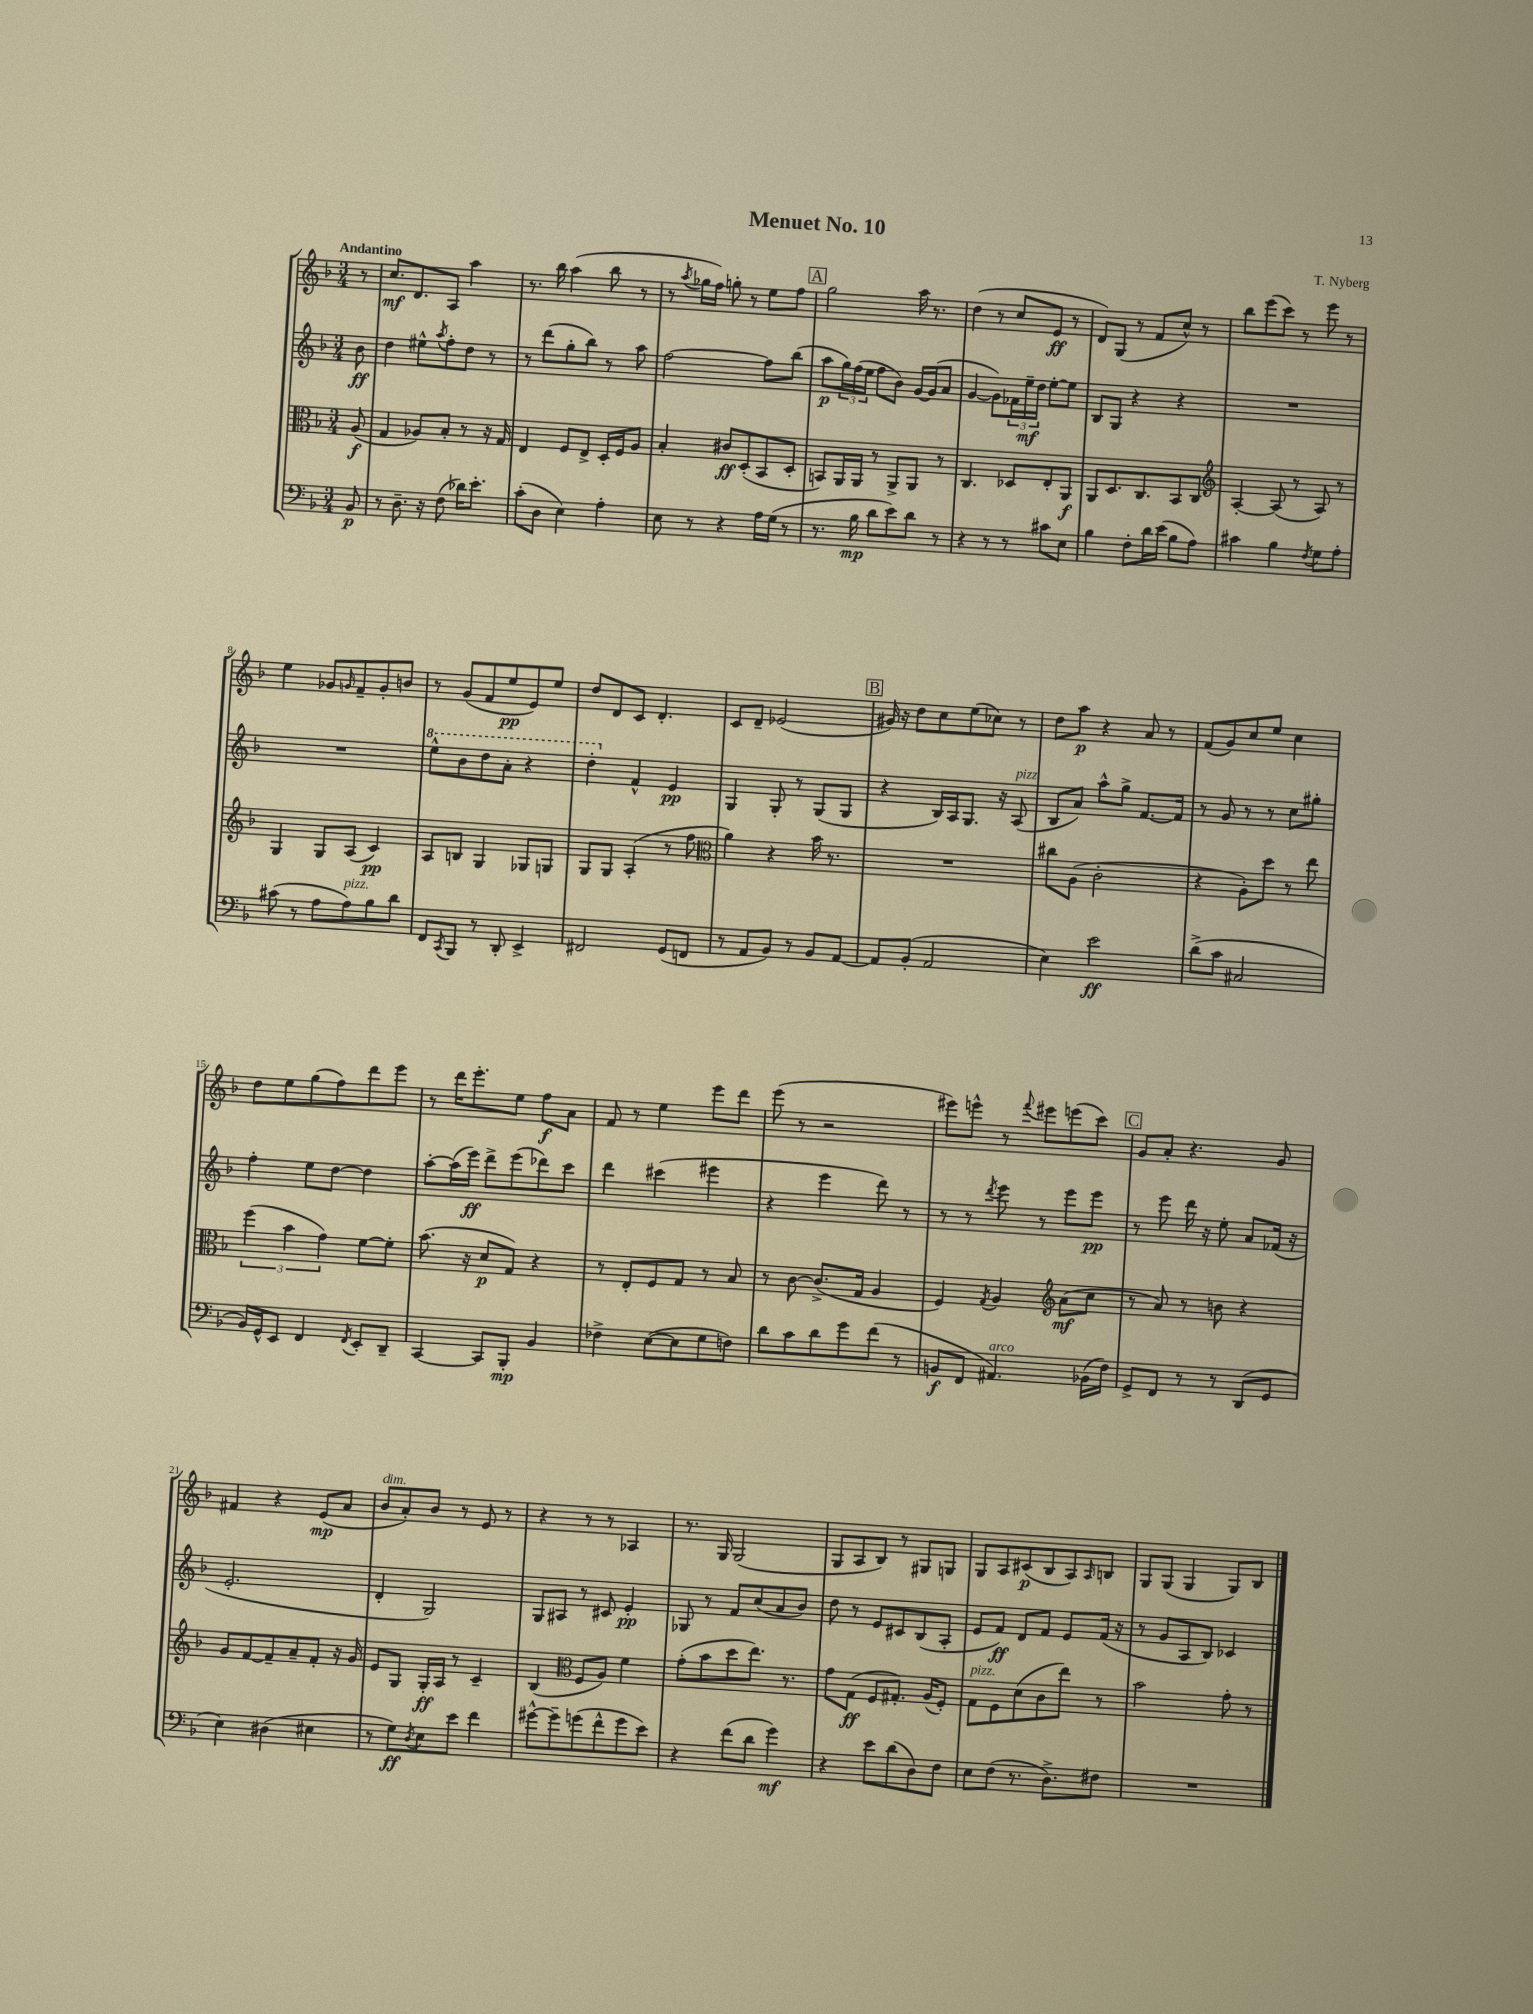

**kern	**dynam	**kern	**dynam	**kern	**dynam	**kern	**dynam
*part4	*part4	*part3	*part3	*part2	*part2	*part1	*part1
*staff4	*staff4	*staff3	*staff3	*staff2	*staff2	*staff1	*staff1
*clefF4	*	*clefC3	*	*clefG2	*	*clefG2	*
*k[b-]	*	*k[b-]	*	*k[b-]	*	*k[b-]	*
*M3/4	*	*M3/4	*	*M3/4	*	*M3/4	*
=	=	=	=	=	=	=	=
!	!	!	!	!	!	!LO:TX:a:B:t=Andantino	!
8BB-/	p	(8A/	f	8b-\	ff	8r	.
=1	=1	=1	=1	=1	=1	=1	=1
8r	.	4G/	.	4dd\	.	8.cc/L	mf
8.D~\	.	.	.	.	.	.	.
.	.	.	.	.	.	8.d/	.
.	.	8A-X/L)	.	8ee#X^^\L	.	.	.
16r	.	.	.	.	.	.	.
.	.	.	.	8qaa/	.	.	.
(8F\	.	8B-'/J	.	8ff'\	.	8A/J	.
16d-X\KL)	.	8r	.	8dd\J	.	4aa\	.
8.e'\J	.	.	.	.	.	.	.
.	.	16r	.	8r	.	.	.
.	.	16G/	.	.	.	.	.
=2	=2	=2	=2	=2	=2	=2	=2
(8c'\L	.	4E/	.	8r	.	8.r	.
8D\J	.	.	.	(8ddd\L	.	.	.
.	.	.	.	.	.	16bb-\	.
4E\)	.	8F/L	.	8gg'\	.	(4aa\	.
.	.	8E^/J	.	8bb-\J)	.	.	.
4A'\	.	16D'/LL	.	8r	.	8bb-\	.
.	.	16F/J	.	.	.	.	.
.	.	8A/J	.	8aa\	.	8r	.
=3	=3	=3	=3	=3	=3	=3	=3
8E\	.	4B-'/	.	[2ff\	.	8r	.
.	.	.	.	.	.	8qaa/	.
8r	.	.	.	.	.	16gg-X\LL	.
.	.	.	.	.	.	16ff\JJ)	.
4r	.	8c#X/L	ff	.	.	8ggn'\	.
.	.	(8D'/	.	.	.	8r	.
16A\LL	.	8BB-/	.	8ff\L]	.	8ee\L	.
(16G\JJ	.	.	.	.	.	.	.
8r	.	8D'/J	.	(8bb-\J	.	8ff\J	.
!!LO:REH:place=s1:t=A
=4	=4	=4	=4	=4	=4	=4	=4
8.r	.	8BBn/L)	.	8aa\L	p	2gg\	.
.	.	16AA/L	.	24gg\L)	.	.	.
.	.	.	.	(24ff\	.	.	.
16B-\	mp	16AA/JJ	.	.	.	.	.
.	.	.	.	24ee\JJ	.	.	.
8d\L	.	8r	.	8ff\L	.	.	.
8e\)	.	8AA^/L	.	8b-\J)	.	.	.
8d\J	.	8AA/J	.	[16g/LL	.	16aa\	.
.	.	.	.	(16g/J]	.	8.r	.
8r	.	8r	.	8a/J	.	.	.
=5	=5	=5	=5	=5	=5	=5	=5
4r	.	4.C/	.	[4g/	.	(4dd\	.
8r	.	.	.	8g\L])	.	8r	.
8r	.	8D-X/L	.	24f-X\L	.	8cc/L	.
.	.	.	.	24ee~\	mf	.	.
.	.	.	.	24dd\JJ	.	.	.
8c#X\L	.	8E'/	.	[8ee'\L	.	8e/J	ff
8E\J	.	8AA/J	f	8ee\J]	.	8r	.
=6	=6	=6	=6	=6	=6	=6	=6
4B-\	.	8AA/L	.	8B-/L	.	8d/L)	.
.	.	8.D/	.	8G/J	.	(8G/J	.
8F'\L	.	.	.	4r	.	8r	.
.	.	8.C/	.	.	.	.	.
16d\L	.	.	.	.	.	8f/L	.
(16e\JJ	.	.	.	.	.	.	.
8B-\L	.	8BB-/	.	4r	.	8cc^^/J)	.
8A\J)	.	8C/J	.	.	.	8r	.
=7	=7	=7	=7	=7	=7	=7	=7
*	*	*clefG2	*	*	*	*	*
4c#X\	.	[4A'/	.	2.r	.	8bb-\L	.
.	.	.	.	.	.	(8eee\	.
4B-\	.	(8A/]	.	.	.	8ccc\J)	.
.	.	8r	.	.	.	8r	.
8qF/	.	.	.	.	.	.	.
8G\L	.	8A/)	.	.	.	8eee\	.
8A'\J	.	8r	.	.	.	8r	.
!!LO:LB:g=z
=8	=8	=8	=8	=8	=8	=8	=8
(8c#X\	.	4G/	.	2.r	.	4ee\	.
8r	.	.	.	.	.	.	.
8A\L	.	8G/L	.	.	.	8g-X/L	.
.	.	.	.	.	.	16qqgn/	.
!LO:TX:a:i:t=pizz.	!	!	!	!	!	!	!
8A\)	.	(8A/J	.	.	.	8f~/	.
8B-\	.	4c/)	pp	.	.	8g'/	.
8d\J	.	.	.	.	.	8bn/J	.
=9	=9	=9	=9	=9	=9	=9	=9
*	*	*	*	*8va	*	*	*
8FF/L	.	8A/L	.	8eee^^\L	.	8r	.
8qCC/	.	.	.	.	.	.	.
8BBB-/J	.	8Bn/J	.	8bb-\	.	(8g/L	.
8r	.	4G/	.	8ddd\	.	8f/	.
8DD'/	.	.	.	8aa'\J	.	8ee/	pp
4EE^/	.	8G-X/L	.	4r	.	8e/)	.
.	.	8Gn/J	.	.	.	8ee/J	.
=10	=10	=10	=10	=10	=10	=10	=10
2FF#X/	.	8G/L	.	4ddd'\	.	8dd/L	.
.	.	8G/J	.	.	.	8d/	.
*	*	*	*	*X8va	*	*	*
.	.	(4A'/	.	4f^^/	.	8c/J	.
.	.	.	.	.	.	4.d'/	.
(8GG/L	.	8r	.	4e/	pp	.	.
8FFn/J	.	8ff\	.	.	.	.	.
=11	=11	=11	=11	=11	=11	=11	=11
*	*	*clefC3	*	*	*	*	*
8r	.	4a\)	.	4G/	.	8c/L	.
8AA/L	.	.	.	.	.	8d~/J	.
8BB-/J)	.	4r	.	8G'/	.	(2e-X/	.
8r	.	.	.	8r	.	.	.
8BB-/L	.	16b-\	.	(8G/L	.	.	.
.	.	8.r	.	.	.	.	.
[8AA/J	.	.	.	8G/J	.	.	.
!!LO:REH:place=s1:t=B
=12	=12	=12	=12	=12	=12	=12	=12
8AA/L]	.	2.r	.	4r	.	16g#X/)	.
.	.	.	.	.	.	16r	.
(8BB-'/J	.	.	.	.	.	8dd\L	.
2AA/	.	.	.	16B-/LL)	.	8cc\	.
.	.	.	.	16A/J	.	.	.
.	.	.	.	8.G/J	.	(8ee\	.
.	.	.	.	.	.	8cc-X\J)	.
.	.	.	.	16r	.	.	.
!	!	!	!	!LO:TX:a:i:t=pizz.	!	!	!
.	.	.	.	(8A/	.	8r	.
=13	=13	=13	=13	=13	=13	=13	=13
4E\)	.	8cc#X\L	.	8B-/L	.	8dd\L	.
.	.	(8A\J	.	8a/J)	.	8aa\J	p
2e\	ff	2c'\	.	8aa^^\L	.	4r	.
.	.	.	.	8gg^\J	.	.	.
.	.	.	.	[8.f/L	.	8a/	.
.	.	.	.	.	.	8r	.
.	.	.	.	16f/Jk]	.	.	.
=14	=14	=14	=14	=14	=14	=14	=14
(8d^\L	.	4r	.	8r	.	(8f/L	.
8c\J	.	.	.	8g/	.	8g/)	.
2C#X/	.	8A'\L)	.	8r	.	8cc/	.
.	.	8dd\J	.	8r	.	8ee/J	.
.	.	8r	.	8cc\L	.	4cc\	.
.	.	8ee\	.	8gg#X'\J	.	.	.
!!LO:LB:g=z
=15	=15	=15	=15	=15	=15	=15	=15
16BB-/LL)	.	(6ff\	.	4ff'\	.	8dd\L	.
16GG^^/J	.	.	.	.	.	.	.
8EE/J	.	.	.	.	.	8ee\	.
.	.	6b-\	.	.	.	.	.
4FF/	.	.	.	8ee\L	.	(8gg\	.
.	.	6g\)	.	.	.	.	.
.	.	.	.	[8dd\J	.	8ff\)	.
8qFF/	.	.	.	.	.	.	.
8EE'/L	.	[8f\L	.	4dd\]	.	8ddd\	.
8DD~/J	.	8f'\J]	.	.	.	8eee\J	.
=16	=16	=16	=16	=16	=16	=16	=16
[4CC/	.	(8.b-\	.	[8aa'\L	.	8r	.
.	.	.	.	(16aa\L]	.	16ddd\KL	.
.	.	16r	.	16eee\JJ)	ff	8.eee'\	.
8CC/L]	.	8d/L	p	8ddd^\L	.	.	.
8BBB-'/J	mp	8G/J)	.	(8eee\	.	8ee\J	.
4BB-/	.	4r	.	8ddd-X\)	.	8ff\L	f
.	.	.	.	8ccc\J	.	8a\J	.
=17	=17	=17	=17	=17	=17	=17	=17
4F-X^\	.	8r	.	4ddd\	.	8f/	.
.	.	8E'/L	.	.	.	8r	.
([8E\L	.	8F/	.	(4ccc#X\	.	4ee\	.
8E\]	.	8G/J	.	.	.	.	.
8G\	.	8r	.	4eee#X\	.	8eee\L	.
8Fn\J)	.	8B-/	.	.	.	8ddd\J	.
=18	=18	=18	=18	=18	=18	=18	=18
8d\L	.	8r	.	4r	.	(8eee\	.
8c\	.	[8c\	.	.	.	8r	.
8d\	.	(8.c^/L]	.	4eee\	.	2r	.
8g\	.	.	.	.	.	.	.
.	.	16G/Jk	.	.	.	.	.
(8f\J	.	4A/	.	8ddd\)	.	.	.
8r	.	.	.	8r	.	.	.
=19	=19	=19	=19	=19	=19	=19	=19
8BBn/L	f	4F/)	.	8r	.	8eee#X\L)	.
8FF/J	.	.	.	8r	.	8eeen^^\J	.
.	.	8qG/	.	8qddd/	.	.	.
!LO:TX:a:i:t=arco	!	!	!	!	!	!	!
4.AA#X/)	.	4A/	.	8eee\	.	8r	.
.	.	.	.	.	.	8qqfff/	.
.	.	.	.	8r	.	8eee#X\L	.
*	*	*clefG2	*	*	*	*	*
.	.	(8a\L	mf	8eee\L	.	(8eeen\	.
(16BB-X\LL	.	8cc\J	.	8eee\J	pp	8ccc\J)	.
16F\JJ)	.	.	.	.	.	.	.
!!LO:REH:place=s1:t=C
=20	=20	=20	=20	=20	=20	=20	=20
8GG^/L	.	8r	.	8r	.	8g/L	.
8FF/J	.	8a/)	.	8eee\	.	8a'/J	.
8r	.	8r	.	16ddd\	.	4.r	.
.	.	.	.	16r	.	.	.
8r	.	8bn\	.	8ee'\	.	.	.
(8DD/L	.	4r	.	8a/L	.	.	.
8GG/J	.	.	.	(16f-X/Jk	.	8g/	.
.	.	.	.	16r	.	.	.
!!LO:LB:g=z
=21	=21	=21	=21	=21	=21	=21	=21
4E\)	.	8g/L	.	2.e'/	.	4f#X/	.
.	.	[8f/	.	.	.	.	.
(4D#X\	.	8f~/]	.	.	.	4r	.
.	.	8a~/	.	.	.	.	.
4E#X\	.	8f'/J	.	.	.	(8e/L	mp
.	.	16r	.	.	.	8a/J	.
.	.	16g/	.	.	.	.	.
=22	=22	=22	=22	=22	=22	=22	=22
!	!	!	!	!	!	!LO:TX:a:i:t=dim.	!
8r	.	8e/L	.	4d'/	.	8b-/L	.
8G\L)	ff	8G/J	.	.	.	8a'/)	.
8qD/	.	.	.	.	.	.	.
8E\	.	16G'/LL	ff	2G/)	.	8b-/J	.
.	.	16A/JJ	.	.	.	.	.
8e\J	.	8r	.	.	.	8r	.
4f\	.	4c~/	.	.	.	8e/	.
.	.	.	.	.	.	8r	.
=23	=23	=23	=23	=23	=23	=23	=23
[8g#X^^\L	.	(4B-/	.	8G/L	.	4r	.
8g#~\]	.	.	.	8A#X/J	.	.	.
*	*	*clefC3	*	*	*	*	*
(8gn\	.	8F/L	.	8r	.	8r	.
8f^^\	.	8A/J)	.	8c#X/	.	8r	.
8g\	.	4f\	.	4e'/	pp	4A-X/	.
8e\J)	.	.	.	.	.	.	.
=24	=24	=24	=24	=24	=24	=24	=24
4r	.	(8g'\L	.	8G-X/	.	8.r	.
.	.	8b-\	.	8r	.	.	.
.	.	.	.	.	.	16G/	.
(8f\L	.	8dd\	.	8f/L	.	(2G/	.
8d\J	.	8.ee\J)	.	(8cc/	.	.	.
4g\)	mf	.	.	8a/	.	.	.
.	.	8.r	.	.	.	.	.
.	.	.	.	8b-/J)	.	.	.
=25	=25	=25	=25	=25	=25	=25	=25
4r	.	8g\L	.	8dd\	.	8G/L	.
.	.	(8G\J	ff	8r	.	8A/	.
8e\L	.	8F/L	.	8e/L	.	8B-/J)	.
(8d\	.	8.G#X'/J)	.	8c#X/	.	8r	.
8D\)	.	.	.	(8B-/	.	8G#X/L	.
.	.	(16A/KL	.	.	.	.	.
8F\J	.	8F'/J)	.	8A'/J	.	8Gn/J	.
=26	=26	=26	=26	=26	=26	=26	=26
!	!	!LO:TX:a:i:t=pizz.	!	!	!	!	!
8E\L	.	8G\L	.	8e/L	.	8G/L	.
(8F\J	.	8F\	.	8f/J)	ff	8A/	.
8.r	.	(8d\	.	8d/L	.	(8c#X/	p
.	.	8c\	.	8f/J	.	8B-/	.
8.D^\L)	.	.	.	.	.	.	.
.	.	8ee\J)	.	8e/L	.	8A/)	.
.	.	.	.	.	.	16qqA/	.
8F#X\J	.	8r	.	(16f/Jk	.	8Bn/J	.
.	.	.	.	16r	.	.	.
=27	=27	=27	=27	=27	=27	=27	=27
2.r	.	2b-\	.	8r	.	8G/L	.
.	.	.	.	8g/L	.	(8G/J	.
.	.	.	.	8A/	.	4G/	.
.	.	.	.	8B-/J)	.	.	.
.	.	8g'\	.	4c-X/	.	8G/L)	.
.	.	8r	.	.	.	8B-/J	.
==	==	==	==	==	==	==	==
*-	*-	*-	*-	*-	*-	*-	*-
